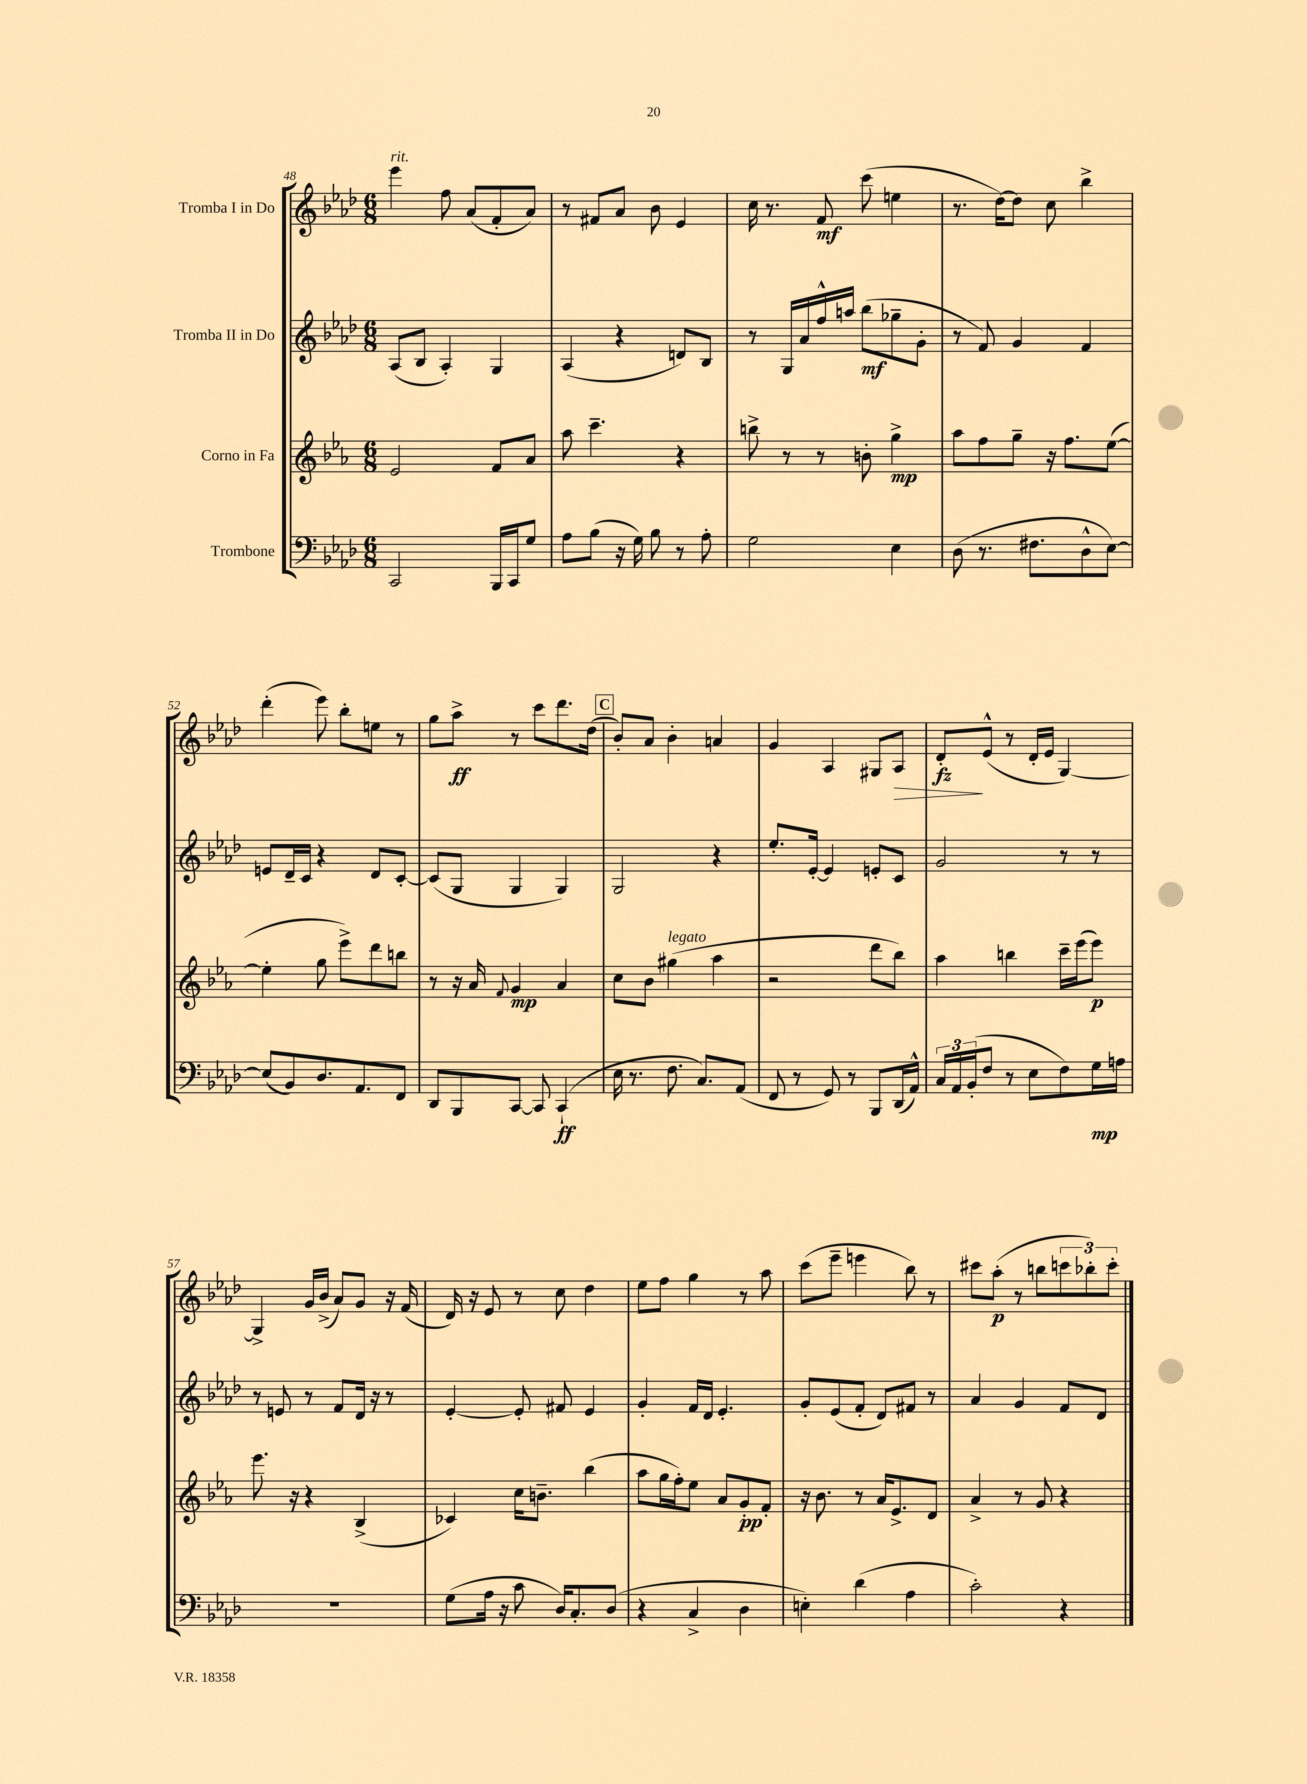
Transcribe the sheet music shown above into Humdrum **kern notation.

**kern	**dynam	**kern	**dynam	**kern	**dynam	**kern	**dynam
*part4	*part4	*part3	*part3	*part2	*part2	*part1	*part1
*staff4	*staff4	*staff3	*staff3	*staff2	*staff2	*staff1	*staff1
*I"Trombone	*	*I"Corno in Fa	*	*I"Tromba II in Do	*	*I"Tromba I in Do	*
*clefF4	*	*clefG2	*	*clefG2	*	*clefG2	*
*k[b-e-a-d-]	*	*k[b-e-a-]	*	*k[b-e-a-d-]	*	*k[b-e-a-d-]	*
*M6/8	*	*M6/8	*	*M6/8	*	*M6/8	*
=48	=48	=48	=48	=48	=48	=48	=48
!	!	!	!	!	!	!LO:TX:a:i:t=rit.	!
2CC/	.	2e-/	.	(8A-/L	.	4eee-\	.
.	.	.	.	8B-/J	.	.	.
.	.	.	.	4A-'/)	.	8ff\	.
.	.	.	.	.	.	(8a-/L	.
16BBB-/LL	.	8f/L	.	4G/	.	8f'/	.
16CC/J	.	.	.	.	.	.	.
8G/J	.	8a-/J	.	.	.	8a-/J)	.
=49	=49	=49	=49	=49	=49	=49	=49
8A-\L	.	8aa-\	.	(4A-/	.	8r	.
(8B-\J	.	4.ccc~\	.	.	.	8f#X/L	.
16r	.	.	.	4r	.	8a-/J	.
16G\)	.	.	.	.	.	.	.
8B-\	.	.	.	.	.	8b-\	.
8r	.	4r	.	8dn/L)	.	4e-/	.
8A-'\	.	.	.	8B-/J	.	.	.
=50	=50	=50	=50	=50	=50	=50	=50
2G\	.	8bbn^\	.	8r	.	16cc\	.
.	.	.	.	.	.	8.r	.
.	.	8r	.	16G/LL	.	.	.
.	.	.	.	16a-/	.	.	.
.	.	8r	.	16ff^^/	.	8f/	mf
.	.	.	.	16aan/JJ	.	.	.
.	.	8bn'\	.	(8bb-\L	mf	(8ccc\	.
4E-\	.	4gg^\	mp	8gg-X~\	.	4een\	.
.	.	.	.	8g'\J	.	.	.
=51	=51	=51	=51	=51	=51	=51	=51
(8D-\	.	8aa-\L	.	8r	.	8.r	.
8.r	.	8ff\	.	8f/)	.	.	.
.	.	.	.	.	.	[16dd-\KL)	.
.	.	8gg~\J	.	4g/	.	8dd-\J]	.
8.F#X\L	.	.	.	.	.	.	.
.	.	16r	.	.	.	8cc\	.
.	.	8.ff\L	.	.	.	.	.
8D-^^\	.	.	.	4f/	.	4bb-^\	.
[8E-\J)	.	([8ee-\J	.	.	.	.	.
!!LO:LB:g=z
=52	=52	=52	=52	=52	=52	=52	=52
(8E-/L]	.	4ee-'\]	.	8en/L	.	(4ddd-'\	.
8BB-/)	.	.	.	16d-~/L	.	.	.
.	.	.	.	16c/JJ	.	.	.
8.D-/	.	8gg\	.	4r	.	8eee-\)	.
.	.	8eee-^\L)	.	.	.	8bb-'\L	.
8.AA-/	.	.	.	.	.	.	.
.	.	8ddd\	.	8d-/L	.	8een\J	.
8FF/J	.	8bbn\J	.	[8c'/J	.	8r	.
=53	=53	=53	=53	=53	=53	=53	=53
8DD-/L	.	8r	.	(8c/L]	.	8gg\L	.
8BBB-/	.	16r	.	8G/J	.	8aa-^\J	ff
.	.	16a-/	.	.	.	.	.
.	.	8qqf/	.	.	.	.	.
[8CC/J	.	4g/	mp	4G/	.	8r	.
8CC/]	.	.	.	.	.	8ccc\L	.
(4CC`/	ff	4a-/	.	4G/)	.	8.ddd-\	.
.	.	.	.	.	.	(16dd-\Jk	.
!!LO:REH:place=s1:t=C
=54	=54	=54	=54	=54	=54	=54	=54
16E-\	.	8cc\L	.	2G/	.	8b-'/L)	.
8.r	.	.	.	.	.	.	.
.	.	8b-\J	.	.	.	8a-/J	.
!	!	!LO:TX:a:i:t=legato	!	!	!	!	!
8.F\	.	(4gg#X\	.	.	.	4b-'\	.
8.C/L)	.	.	.	.	.	.	.
.	.	4aa-\	.	4r	.	4an/	.
(8AA-/J	.	.	.	.	.	.	.
=55	=55	=55	=55	=55	=55	=55	=55
8FF/	.	2r	.	8.ee-'/L	.	4g/	.
8r	.	.	.	.	.	.	.
.	.	.	.	[16e-'/Jk	.	.	.
8GG/)	.	.	.	4e-/]	.	4A-/	.
8r	.	.	.	.	.	.	.
8BBB-/L	.	8ddd\L	.	8en'/L	.	8G#X/L	.
!	!	!	!	!	!	!	!LO:HP:b
(16DD-/L	.	8bb-\J)	.	8c/J	.	8A-/J	>
16AA-^^/JJ)	.	.	.	.	.	.	.
=56	=56	=56	=56	=56	=56	=56	=56
24C/LL	.	4aa-\	.	2g/	.	8d-'/L	fz
24AA-/	.	.	.	.	.	.	.
(24BB-'/J	.	.	.	.	.	.	.
8F/J	.	.	.	.	.	(8e-^^/J	]
8r	.	4bbn\	.	.	.	8r	.
8E-\L	.	.	.	.	.	16d-'/LL	.
.	.	.	.	.	.	16e-/JJ	.
8F\)	.	16ccc~\LL	.	8r	.	[4G/)	.
.	.	(16eee-\J	.	.	.	.	.
16G\L	mp	8eee-\J)	p	8r	.	.	.
16An\JJ	.	.	.	.	.	.	.
!!LO:LB:g=z
=57	=57	=57	=57	=57	=57	=57	=57
2.r	.	8.eee-\	.	8r	.	4G^/]	.
.	.	.	.	8en/	.	.	.
.	.	16r	.	.	.	.	.
.	.	4r	.	8r	.	16g/LL	.
.	.	.	.	.	.	(16b-^/JJ	.
.	.	.	.	8f/L	.	8a-/L)	.
.	.	(4B-^/	.	16d-/Jk	.	8g/J	.
.	.	.	.	16r	.	.	.
.	.	.	.	8r	.	16r	.
.	.	.	.	.	.	(16f/	.
=58	=58	=58	=58	=58	=58	=58	=58
(8G\L	.	4c-X/)	.	[4e-'/	.	16d-/)	.
.	.	.	.	.	.	16r	.
16A-\Jk	.	.	.	.	.	8e-/	.
16r	.	.	.	.	.	.	.
8c\	.	16cc\KL	.	8e-'/]	.	8r	.
.	.	8.bn~\J	.	.	.	.	.
16D-/KL)	.	.	.	8f#X/	.	8cc\	.
8.C'/	.	.	.	.	.	.	.
.	.	(4bb-\	.	4e-/	.	4dd-\	.
(8D-/J	.	.	.	.	.	.	.
=59	=59	=59	=59	=59	=59	=59	=59
4r	.	8aa-\L	.	4g'/	.	8ee-\L	.
.	.	16gg\L	.	.	.	8ff\J	.
.	.	16ff'\J)	.	.	.	.	.
4C^/	.	8ee-\J	.	16f/LL	.	4gg\	.
.	.	.	.	16d-/JJ	.	.	.
.	.	8a-/L	.	4.e-'/	.	.	.
4D-\	.	8g'/	pp	.	.	8r	.
.	.	8f'/J	.	.	.	8aa-\	.
=60	=60	=60	=60	=60	=60	=60	=60
4En'\)	.	16r	.	8g'/L	.	(8ccc\L	.
.	.	8.b-\	.	.	.	.	.
.	.	.	.	(8e-/	.	8eee-~\J	.
(4d-\	.	8r	.	8f'/J	.	4eeen\	.
.	.	16a-/KL	.	8d-/L)	.	.	.
.	.	8.e-^/	.	.	.	.	.
4A-\	.	.	.	8f#X/J	.	8bb-\)	.
.	.	8d/J	.	8r	.	8r	.
=61	=61	=61	=61	=61	=61	=61	=61
2c'\)	.	4a-^/	.	4a-/	.	8ccc#X\L	.
.	.	.	.	.	.	(8aa-'\J	p
.	.	8r	.	4g/	.	8r	.
.	.	8g/	.	.	.	8bbn\L	.
4r	.	4r	.	8f/L	.	12cccn\	.
.	.	.	.	.	.	12bb-X'\)	.
.	.	.	.	8d-/J	.	.	.
.	.	.	.	.	.	12ccc'\J	.
==	==	==	==	==	==	==	==
*-	*-	*-	*-	*-	*-	*-	*-
